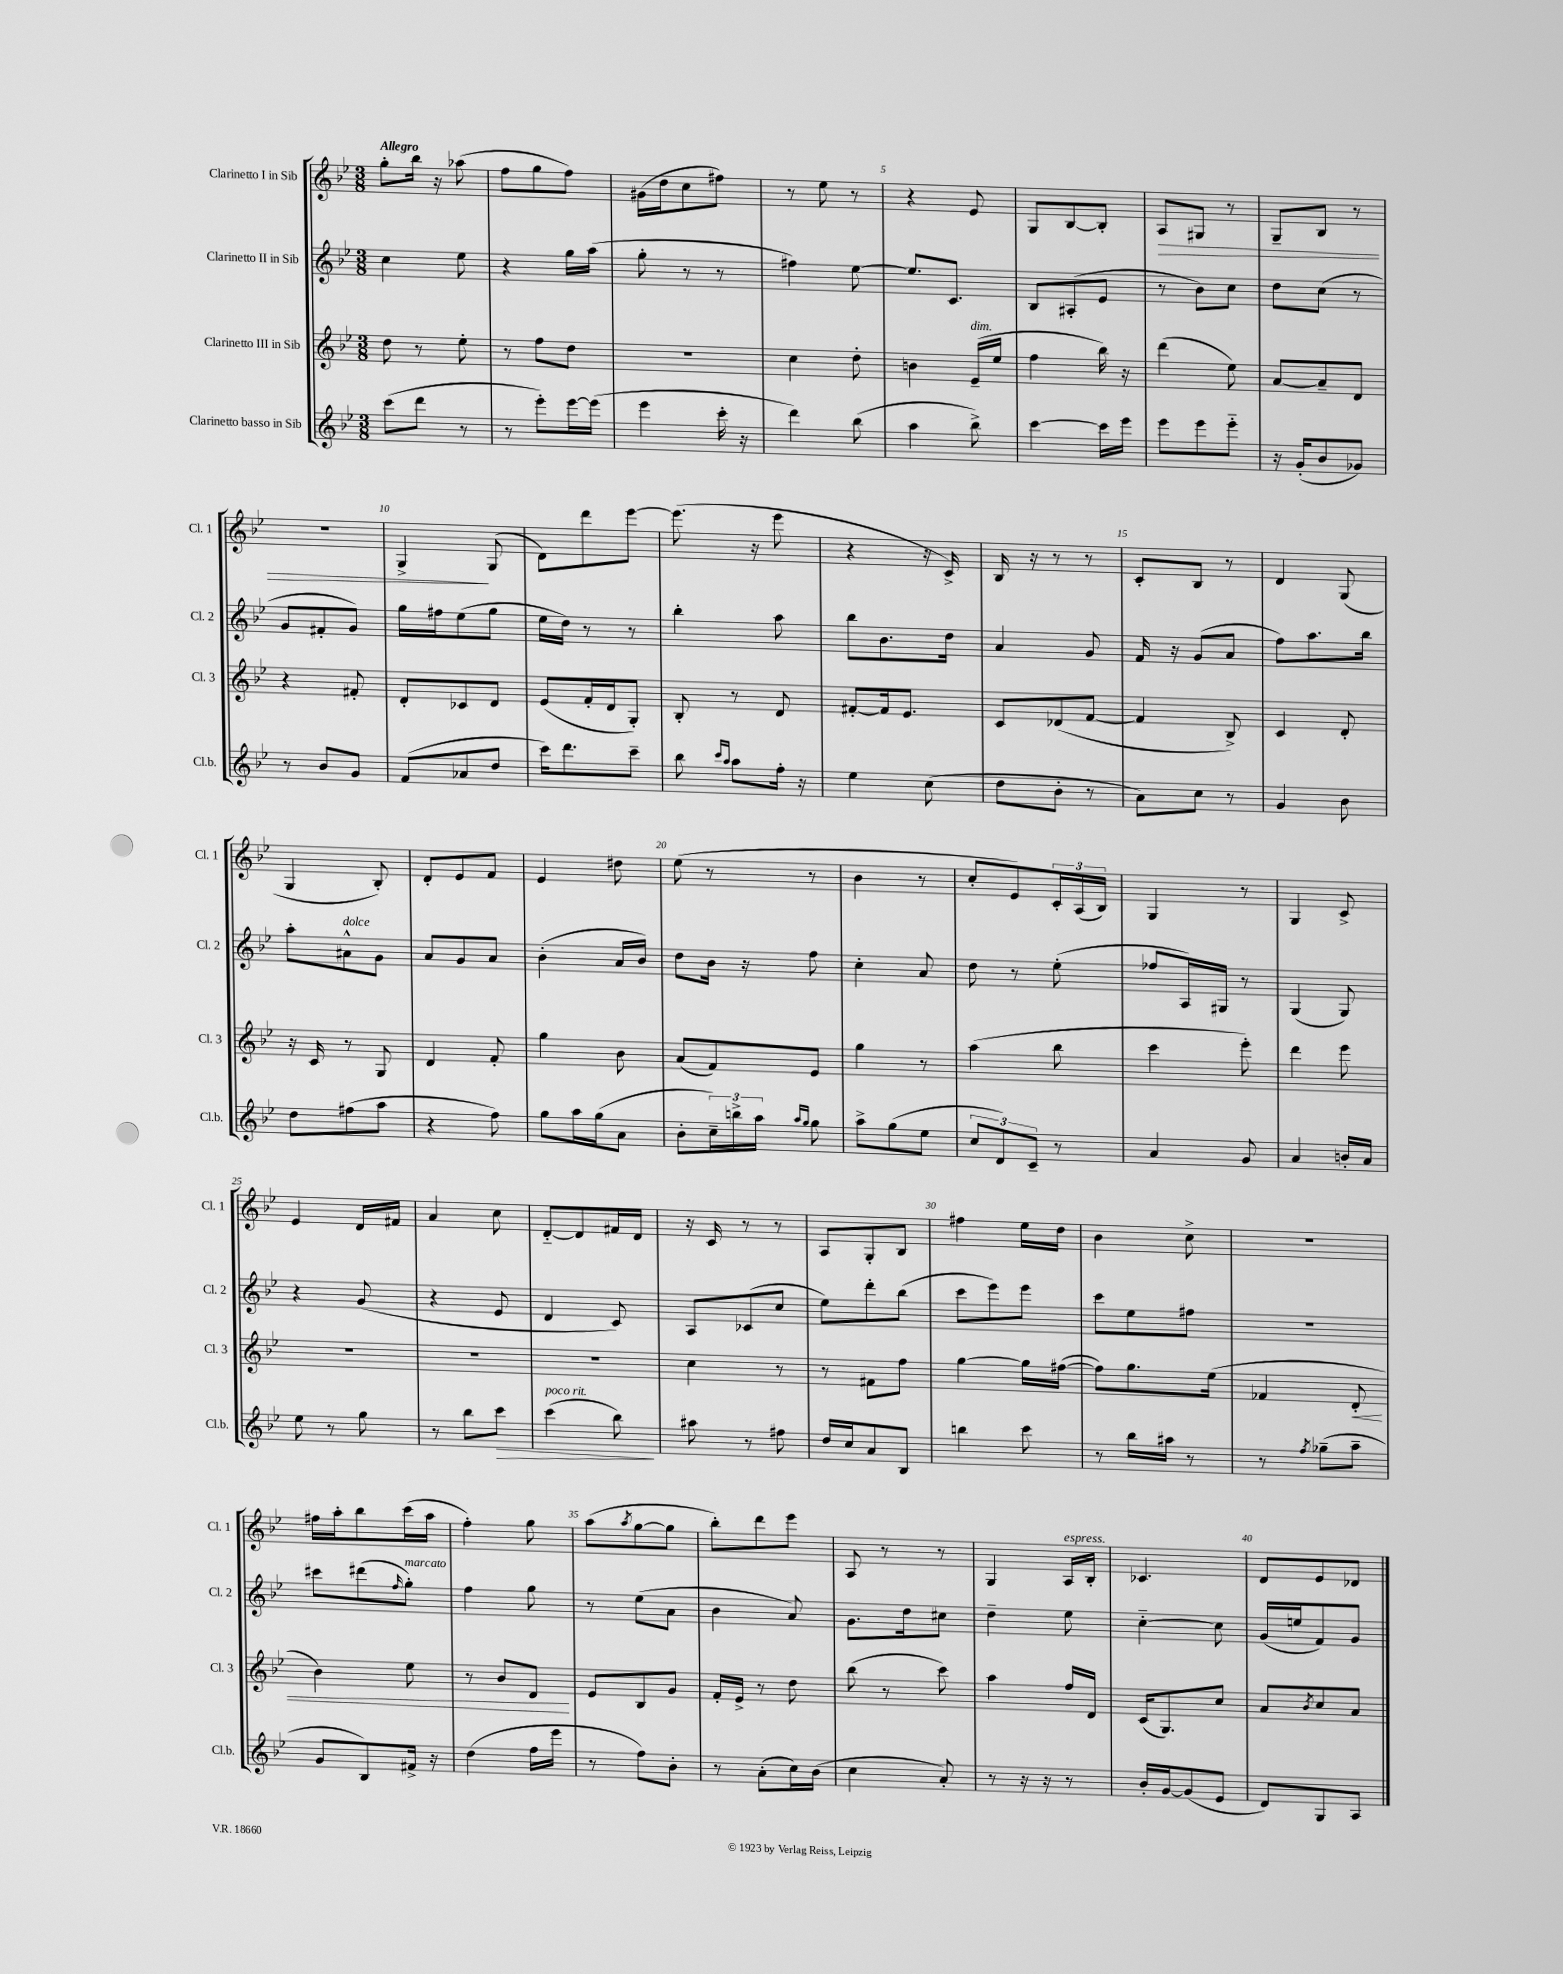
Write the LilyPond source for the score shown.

<<
\new StaffGroup <<
\new Staff = "s0" \with { instrumentName = "Clarinetto I in Sib" shortInstrumentName = "Cl. 1" } {
    \clef treble \key bes \major \numericTimeSignature \time 3/8 \tempo "Allegro"
    g''8-. bes''16 r16 aes''8( |
    f''8 g''8 f''8) |
    gis'16( d''16 c''8 fis''8) |
    r8 ees''8 r8 |
    r4 ees'8 |
    g8 bes8~ bes8-. |
    a8\> gis8 r8 |
    g8-- bes8 r8 |
    R4. |
    g4->\! g8( |
    d'8) d'''8 ees'''8~ |
    ees'''8.( r16 ees'''8 |
    r4 r16 c'16->) |
    bes16 r16 r8 r8 |
    c'8-. bes8 r8 |
    d'4 g8( |
    g4 bes8-.) |
    d'8-. ees'8 f'8 |
    ees'4 dis''8 |
    ees''8( r8 r8 |
    bes'4 r8 |
    c''8-. ees'8) \tuplet 3/2 { c'16-. a16( bes16) } |
    g4 r8 |
    g4 c'8-> |
    ees'4 d'16 fis'16 |
    a'4 c''8 |
    d'8~-_ d'8 fis'16 d'16 |
    r16 c'16 r8 r8 |
    a8 g8-. bes8 |
    fis''4 ees''16 d''16 |
    bes'4 c''8-> |
    R4. |
    fis''16 a''16-. bes''8 c'''16( a''16 |
    f''4-.) g''8 |
    a''8( \acciaccatura { a''8 } g''8~ g''8 |
    bes''8-.) d'''8 ees'''8 |
    a8 r8 r8 |
    g4 a16^\markup { \italic "espress." } bes16-. |
    ces'4. |
    d'8 ees'8 des'8 \bar "|." |
}
\new Staff = "s1" \with { instrumentName = "Clarinetto II in Sib" shortInstrumentName = "Cl. 2" } {
    \clef treble \key bes \major \numericTimeSignature \time 3/8
    c''4 ees''8 |
    r4 g''16 a''16( |
    g''8-. r8 r8 |
    fis''4) ees''8~ |
    ees''8. c'8. |
    bes8 ais8-.( ees'8 |
    r8 bes'8) c''8 |
    d''8 c''8( r8 |
    g'8 fis'8-. g'8) |
    g''16 fis''16 ees''8( g''8 |
    ees''16 d''16) r8 r8 |
    bes''4-. a''8 |
    bes''8 bes'8. d''16 |
    a'4 g'8 |
    f'16 r16 g'8( a'8 |
    f''8) a''8. bes''16 |
    a''8-. ais'8-^^\markup { \italic "dolce" } g'8 |
    a'8 g'8 a'8 |
    bes'4-.( a'16 bes'16) |
    d''8 bes'16 r16 f''8 |
    c''4-. a'8 |
    d''8 r8 ees''8-.( |
    fes''8 a16) gis16 r8 |
    g4( g8) |
    r4 g'8( |
    r4 ees'8 |
    d'4 c'8) |
    a8 ces'8( c''8 |
    ees''8) d'''8-. bes''8( |
    c'''8 ees'''8) ees'''8 |
    c'''8 ees''8 fis''8 |
    R4. |
    cis'''8 dis'''8( \grace { f''16 } g''8-.^\markup { \italic "marcato" }) |
    f''4 g''8 |
    r8 ees''8( a'8 |
    bes'4 a'8) |
    g'8. d''16 cis''8 |
    d''4-- ees''8 |
    c''4~-_ c''8 |
    g'16( e''16 f'8) g'8 \bar "|." |
}
\new Staff = "s2" \with { instrumentName = "Clarinetto III in Sib" shortInstrumentName = "Cl. 3" } {
    \clef treble \key bes \major \numericTimeSignature \time 3/8
    d''8 r8 ees''8-. |
    r8 f''8 d''8 |
    R4. |
    c''4 d''8-. |
    b'4 ees'16--^\markup { \italic "dim." }( ees''16 |
    f''4 bes''16) r16 |
    d'''4( ees''8) |
    a'8~ a'8-- d'8 |
    r4 fis'8-. |
    d'8-. ces'8 d'8 |
    ees'8( f'16-. d'16 g8-.) |
    bes8-. r8 d'8 |
    fis'8~-. fis'16 ees'8. |
    c'8 des'8( f'8~ |
    f'4 bes8->) |
    c'4 d'8-. |
    r16 c'16 r8 g8 |
    d'4 f'8-. |
    g''4 bes'8 |
    a'8( f'8) ees'8 |
    g''4 r8 |
    a''4( bes''8 |
    c'''4 ees'''8-.) |
    d'''4 ees'''8 |
    R4. |
    R4. |
    R4. |
    c''4 r8 |
    r8 fis'8 f''8 |
    g''4~ g''16 fis''16~( |
    fis''8) g''8. ees''16( |
    fes'4 d'8-.\< |
    bes'4) ees''8 |
    r8 bes'8 d'8\! |
    ees'8 bes8 g'8 |
    f'16-. ees'16-> r8 d''8 |
    bes''8( r8 c'''8) |
    a''4 f''16 d'16 |
    c'16( g8.) c''8 |
    a'8 \acciaccatura { bes'8 } c''8 a'8 \bar "|." |
}
\new Staff = "s3" \with { instrumentName = "Clarinetto basso in Sib" shortInstrumentName = "Cl.b." } {
    \clef treble \key bes \major \numericTimeSignature \time 3/8
    c'''8( d'''8 r8 |
    r8 ees'''8-.) ees'''16~ ees'''16( |
    ees'''4 c'''16-. r16 |
    d'''4) bes''8( |
    a''4 bes''8->) |
    c'''4~ c'''16 ees'''16 |
    ees'''8 ees'''8 ees'''8-_ |
    r16 g'16-.( bes'8 ges'8) |
    r8 bes'8 g'8 |
    f'8( aes'8 d''8 |
    c'''16) d'''8. c'''8-- |
    bes''8 \grace { c'''16 a''16 } a''8 f''16-. r16 |
    ees''4 c''8( |
    d''8 bes'8-. r8 |
    a'8) c''8 r8 |
    g'4 bes'8 |
    d''8 fis''8( a''8 |
    r4 f''8) |
    g''8 a''16 g''16( a'8 |
    bes'8-. \tuplet 3/2 { c''16--) b''16-> a''16 } \grace { a''16 g''16 } g''8 |
    a''8-> g''8( ees''8 |
    \tuplet 3/2 { c''8 d'8) c'8-- } r8 |
    a'4 g'8 |
    a'4 b'16-. a'16 |
    ees''8 r8 g''8 |
    r8 bes''8 c'''8\> |
    c'''4^\markup { \italic "poco rit." }( bes''8\!) |
    ais''8 r8 fis''8 |
    d''16 c''16 a'8 bes8 |
    b''4 c'''8 |
    r8 bes''16 ais''16 r8 |
    r8 \acciaccatura { f''8 } ges''8--( a''8-- |
    g'8 bes8) fis'16-> r16 |
    d''4( f''16 ees'''16 |
    r8 f''8) bes'8-. |
    r8 a'8-.( c''16) bes'16( |
    c''4 a'8-.) |
    r8 r16 r16 r8 |
    bes'16-. g'16~ g'8( ees'8 |
    d'8) g8 a8 \bar "|." |
}
>>
>>
\layout { \context { \Score \override BarNumber.break-visibility = ##(#f #t #t) barNumberVisibility = #(every-nth-bar-number-visible 5) } }
